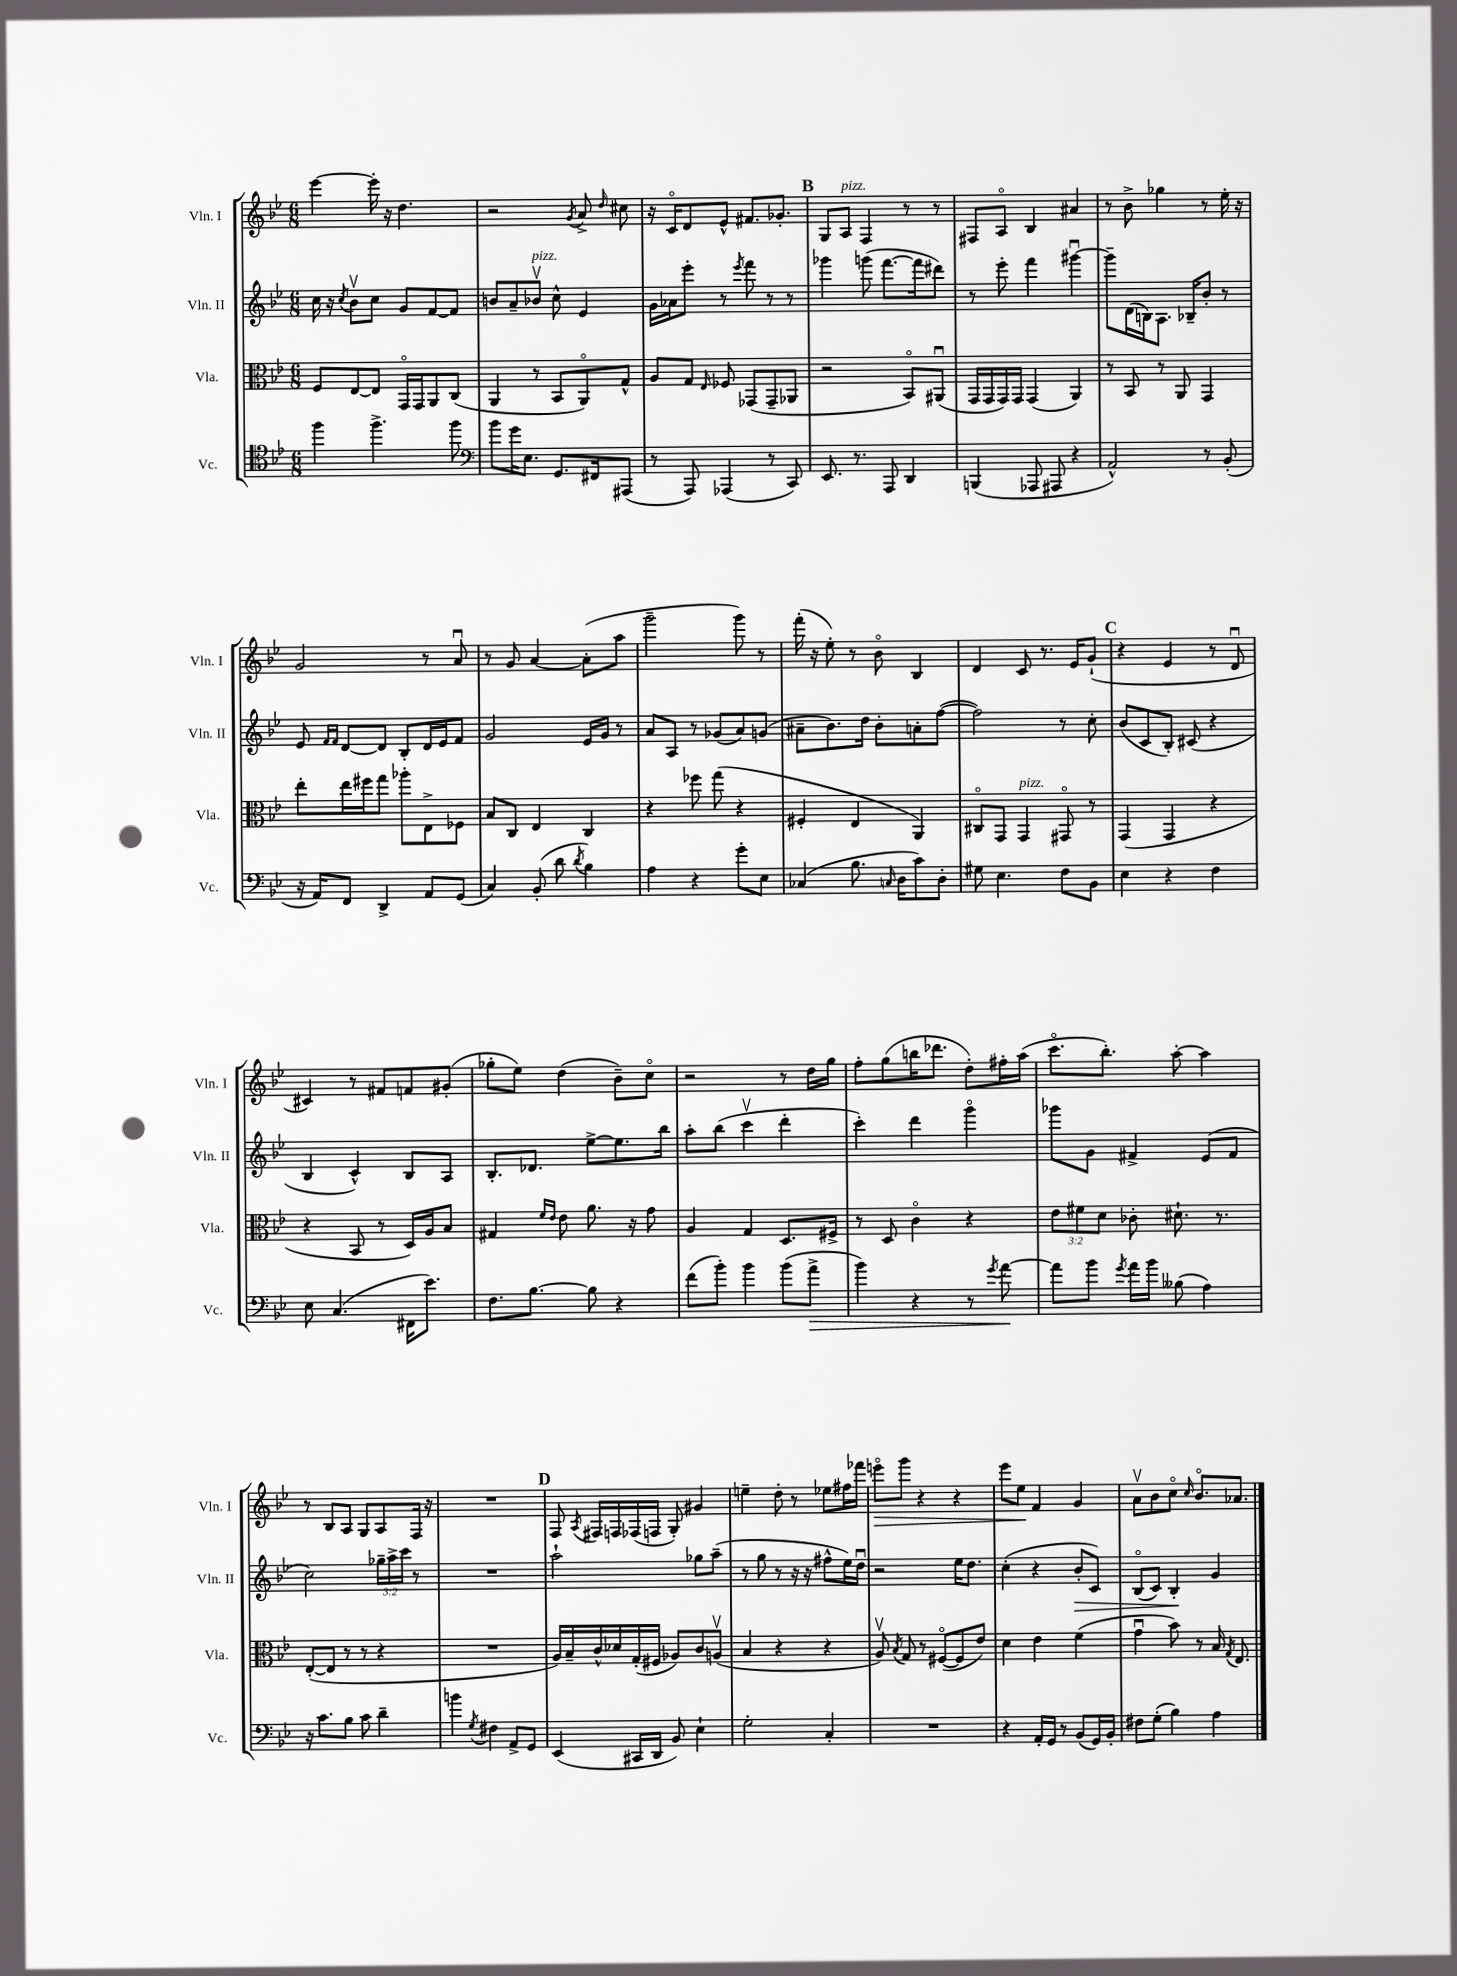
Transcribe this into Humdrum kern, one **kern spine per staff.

**kern	**kern	**kern	**kern
*staff4	*staff3	*staff2	*staff1
*clefC4	*clefC3	*clefG2	*clefG2
*k[b-e-]	*k[b-e-]	*k[b-e-]	*k[b-e-]
*M6/8	*M6/8	*M6/8	*M6/8
4ff	8F	16cc	[4eee-
.	.	16r	.
.	.	8qcc	.
.	[8E-	8b-v	.
4.ff^	8E-]	8cc	16eee-']
.	.	.	16r
.	16GGo	8g	4.dd
.	16GG	.	.
.	8AA	[8f	.
8ff	(8C	8f]	.
=	=	=	=
*clefF4	*	*	*
8b-	4AA	8b	2r
16g	.	8a~	.
8.E-	.	.	.
.	8r	8b-v	.
8.GG	8BB-	8cc^^	.
.	.	.	8qg
.	8AAo)	4e-	8a^
16FF#	.	.	.
.	.	.	16qqdd
(8AAA#	8G^^	.	8cc#
=	=	=	=
8r	8A	16g	16r
.	.	16a-	16co
8AAA)	8G	8eee-'	8d
.	16qqE-	.	.
(4AAA-	8F-	8r	8e-^^
.	.	8qeee-	.
.	(8GG-	8fff	8.f#
8r	8GG-~	8r	.
.	.	.	8.g-'
8CC)	8AA-	8r	.
=	=	=	=
8.EE-	2r	4ggg-	8G
.	.	.	8A
8.r	.	.	.
.	.	(8ggg	4F
8AAA	.	[8.fff	.
4DD	8BB-o)	.	8r
.	.	16fff]	.
.	(8AA#u	8ddd#)	8r
=	=	=	=
(4BBB	16GG	8r	8F#
.	16GG	.	.
.	16GG)	8eee-'	8Ao
.	16GG	.	.
8AAA-	(4GG	4fff	4B-
8AAA#	.	.	.
4r	4AA)	[4ggg#u	4a#
=	=	=	=
2AA^^)	8r	8ggg#~]	8r
.	8BB-	(16d	8b-^
.	.	16B)	.
.	8r	8.A	4gg-
.	8AA	.	.
.	.	16B-~	.
8r	4GG	8b-'	8r
(8BB-'	.	8r	16ee-'
.	.	.	16r
=	=	=	=
16r	8ee-'	8e-	2g
16AA)	.	.	.
.	.	16qqf	.
.	.	16qqf	.
8FF	16ee-	[8d	.
.	16ff#	.	.
4DD^	8gg	8d]	.
.	8aa-'	8B-'	.
8AA	8E-^	16d	8r
.	.	16e-	.
(8GG	8F-	8f	8au
=	=	=	=
4C)	8B-	2g	8r
.	8C	.	8g
(8BB-'	4E-	.	[4a
8d	.	.	.
8qd	.	.	.
4B-)	4C	16e-	(8a']
.	.	16g	.
.	.	8r	8aa
=	=	=	=
4A	4r	8a	2ggg~
.	.	8A	.
4r	8ff-	8r	.
.	(8gg	(8g-	.
8g'	4r	8a)	8ggg)
8E-	.	(8g	8r
=	=	=	=
(4C-	4F#'	8a#~	(16fff'
.	.	.	16r
.	.	8.b-)	8ee-')
8.B-	4E-	.	8r
.	.	16dd	.
.	.	8b-'	8b-o
16qqC	.	.	.
16D	.	.	.
8c)	4AA)	8a'	4B-
8D'	.	([8ff	.
=	=	=	=
8G#	8C#o	2ff])	4d
4.E-	8GG	.	.
.	4GG	.	8c
.	.	.	8.r
8F	8GG#o	8r	.
.	.	.	16e-
8BB-	8r	8cc'	(8g`
=	=	=	=
4E-	(4GG	(8b-	4r
.	.	8c	.
4r	4GG	8B-')	4e-
.	.	(8c#	.
4F	4r	4r	8r
.	.	.	8du
=	=	=	=
8E-	4r	4B-	4c#)
(4.C	.	.	.
.	8BB-	4c^^)	8r
.	8r	.	8f#
16FF#	16D)	8B-	8f
8.e-)	16A	.	.
.	8B-	8A	(8g#'
=	=	=	=
8.F	4G#	8.B-'	8gg-'
.	.	.	8ee-)
[8.B-	.	8.d-	.
.	16qqf	.	.
.	16qqe-	.	.
.	8e-	.	(4dd
8B-]	8.a	[8ee-^	.
4r	.	8.ee-]	8b-~)
.	16r	.	.
.	8g	.	8cco
.	.	16bb-	.
=	=	=	=
(8f	4A	8aa'	2r
8b-')	.	(8bb-	.
4b-	4G	4cccv	.
(8b-	8.D	4ddd'	8r
8a^	.	.	16dd
.	16F#^	.	16gg
=	=	=	=
4b-)	8r	4ccc')	8ff'
.	8D	.	(8gg
4r	4co	4ddd	16bb
.	.	.	8.ddd-
8r	4r	4gggo	8dd')
8qg	.	.	.
[8a	.	.	16ff#'
.	.	.	(16aa
=	=	=	=
8a]	12e-	8ggg-	8.ccco
.	12f#	.	.
8b-	.	8g	.
.	12d	.	.
.	.	.	8.bb-')
8qg	.	.	.
16a	8c-'	4f#^	.
16b-	.	.	.
(8B--	8.d#`	.	[8aa'
4A)	.	(8e-	4aa]
.	8.r	.	.
.	.	8f#	.
=	=	=	=
16r	([8E-'	2cc)	8r
8.c	.	.	.
.	8E-]	.	8B-
8B-	8r	.	8A
8c	8r	.	8G
4d~	4r	24gg-~	8A
.	.	24aa^	.
.	.	24ccc	.
.	.	8r	16F
.	.	.	16r
=	=	=	=
4b	2.r	2.r	2.r
8qG	.	.	.
4F#	.	.	.
8AA^	.	.	.
8GG	.	.	.
=	=	=	=
(4EE-	16A)	2aa`	8F
.	16B-~	.	.
.	.	.	8qA
.	16c^^	.	16F#
.	16d-	.	16F
16CC#	(16G'	.	(16F-
16DD	16F#	.	16F
8BB-)	8A-)	.	8G')
4E-`	8c	8gg-	4g#
.	(8Av	(8aa~	.
=	=	=	=
2G'	4B-	8r	4ee~
.	.	8gg	.
.	4r	8r	8dd'
.	.	16r	8r
.	.	16r	.
4C'	4r	8ff#^^	8ee-
.	.	16ee-)	16ff#
.	.	16ddu	16fff-
=	=	=	=
2.r	8Av)	2r	8eeeo
.	8qB-	.	.
.	8G	.	8ggg
.	8r	.	4r
.	([8F#o	.	.
.	8F#]	16ee-	4r
.	.	8.dd	.
.	8e-)	.	.
=	=	=	=
4r	4d	(4cc'	8eee-
.	.	.	8ee-
16AA'	4e-	4r	4f
16GG	.	.	.
8r	.	.	.
(8BB-	(4f	8b-'	4g
16GG)	.	8c)	.
16BB-'	.	.	.
=	=	=	=
8F#	4gu	(8B-o	8av
(8G'	.	8c)	8b-
4B-)	8b-)	4B-'	8cco
.	.	.	16qqcc
.	8r	.	8.b-o
4A	16B-	4g	.
.	8qG	.	.
.	8.E-	.	8.a-
==	==	==	==
*-	*-	*-	*-
